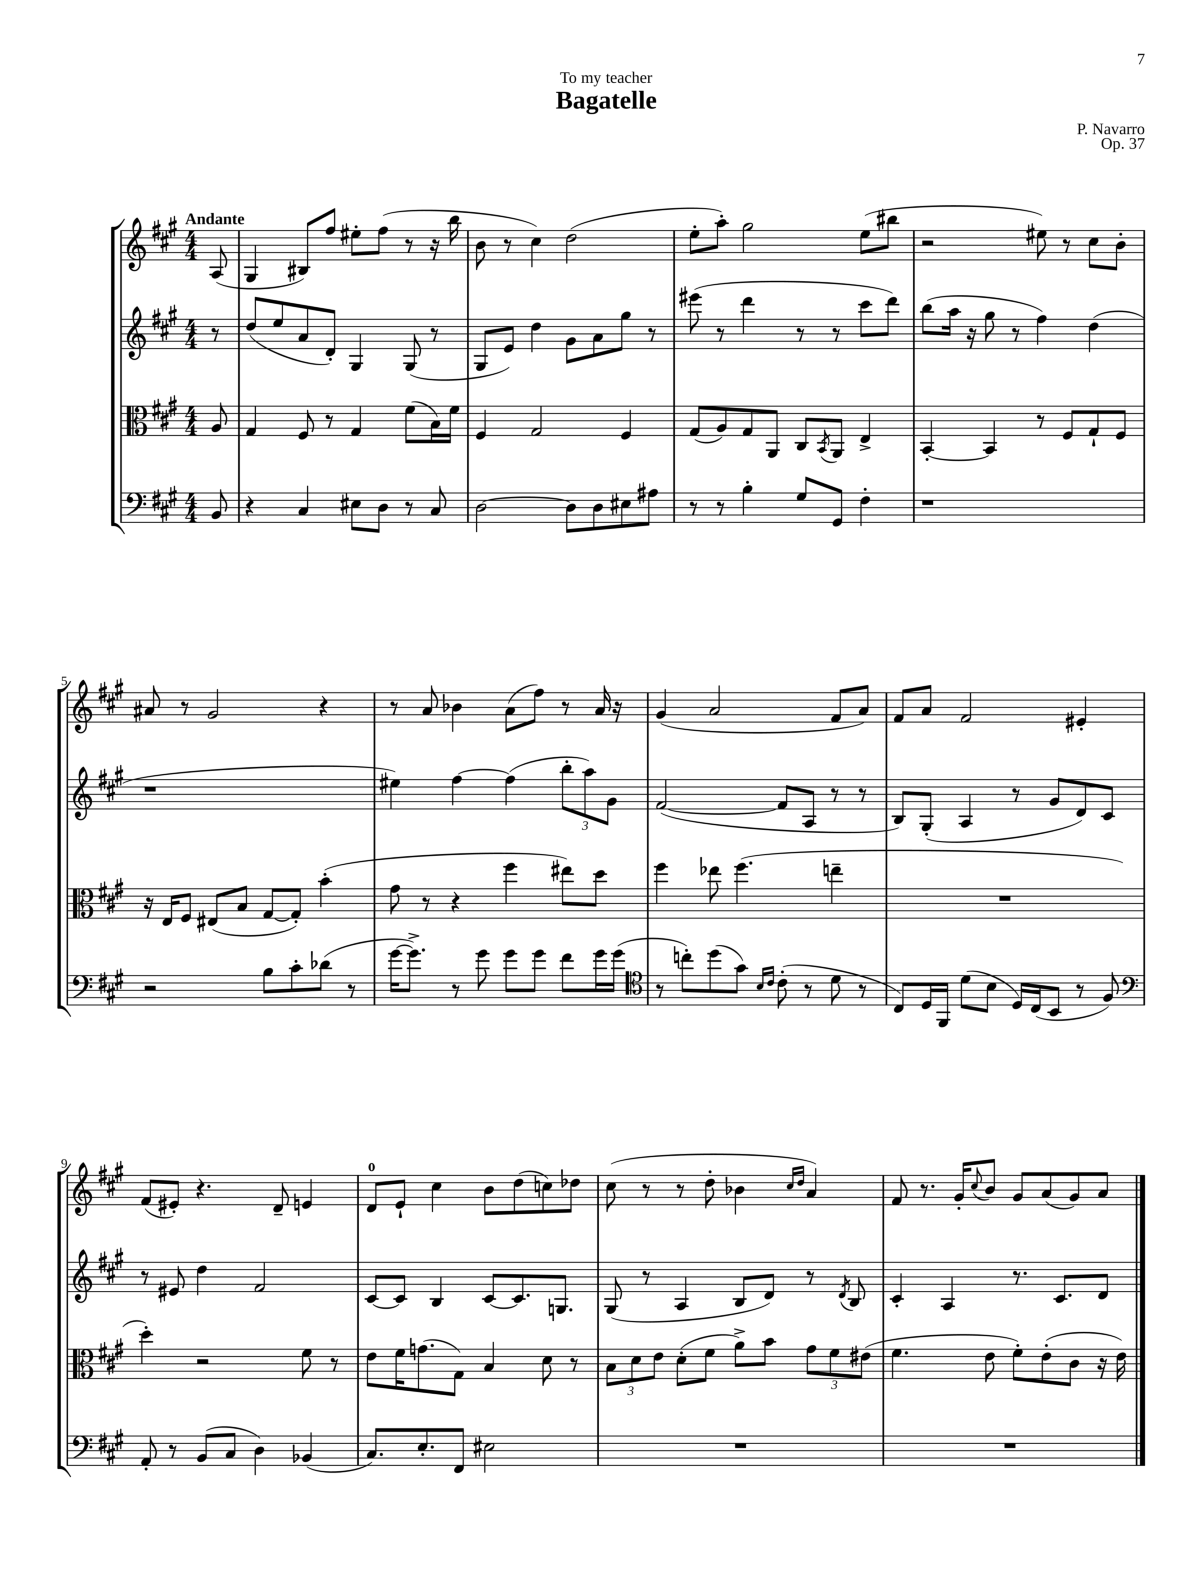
\header { title = "Bagatelle" composer = "P. Navarro" dedication = "To my teacher" opus = "Op. 37" }
<<
\new StaffGroup <<
\new Staff = "s0" {
    \clef treble \key a \major \numericTimeSignature \time 4/4 \partial 8 \tempo "Andante"
    a8( |
    gis4 bis8) fis''8 eis''8-. fis''8( r8 r16 b''16 |
    b'8 r8 cis''4) d''2( |
    e''8-. a''8-.) gis''2 e''8( bis''8 |
    r2 eis''8) r8 cis''8 b'8-. |
    ais'8 r8 gis'2 r4 |
    r8 a'8 bes'4 a'8( fis''8) r8 a'16 r16 |
    gis'4( a'2 fis'8 a'8) |
    fis'8 a'8 fis'2 eis'4-. |
    fis'8( eis'8-.) r4. d'8-- e'4 |
    d'8-0 e'8-! cis''4 b'8 d''8( c''8) des''8 |
    cis''8( r8 r8 d''8-. bes'4 \grace { cis''16 d''16 } a'4) |
    fis'8 r8. gis'16-. \appoggiatura { cis''8 } b'8 gis'8 a'8( gis'8) a'8 \bar "|." |
}
\new Staff = "s1" {
    \clef treble \key a \major \numericTimeSignature \time 4/4 \partial 8
    r8 |
    d''8( e''8 a'8 d'8-.) gis4 gis8( r8 |
    gis8 e'8) d''4 gis'8 a'8 gis''8 r8 |
    eis'''8( r8 d'''4 r8 r8 cis'''8 d'''8) |
    b''8( a''16 r16 gis''8 r8 fis''4) d''4( |
    r1 |
    eis''4) fis''4~ fis''4( \tuplet 3/2 { b''8-. a''8) gis'8 } |
    fis'2~( fis'8 a8 r8 r8 |
    b8) gis8-.( a4 r8 gis'8 d'8) cis'8 |
    r8 eis'8 d''4 fis'2 |
    cis'8~ cis'8 b4 cis'8~ cis'8. g8. |
    gis8( r8 a4 b8 d'8) r8 \acciaccatura { d'8 } b8 |
    cis'4-. a4 r8. cis'8. d'8 \bar "|." |
}
\new Staff = "s2" {
    \clef alto \key a \major \numericTimeSignature \time 4/4 \partial 8
    a8 |
    gis4 fis8 r8 gis4 fis'8( b16) fis'16 |
    fis4 gis2 fis4 |
    gis8( a8) gis8 a,8 cis8 \acciaccatura { b,8 } a,8 e4-> |
    b,4~-. b,4 r8 fis8 gis8-! fis8 |
    r16 e16 fis8 eis8( b8 gis8~ gis8-.) b'4-.( |
    gis'8 r8 r4 fis''4 eis''8) d''8 |
    fis''4 ees''8 fis''4.( e''4-- |
    R1 |
    d''4-.) r2 fis'8 r8 |
    e'8 fis'16 g'8.( gis8) b4 d'8 r8 |
    \tuplet 3/2 { b8 d'8 e'8 } d'8-.( fis'8 a'8->) b'8 \tuplet 3/2 { gis'8 fis'8 eis'8( } |
    fis'4. e'8 fis'8-.) e'8-.( cis'8 r16 e'16) \bar "|." |
}
\new Staff = "s3" {
    \clef bass \key a \major \numericTimeSignature \time 4/4 \partial 8
    b,8 |
    r4 cis4 eis8 d8 r8 cis8 |
    d2~ d8 d8 eis8 ais8 |
    r8 r8 b4-. gis8 gis,8 fis4-. |
    r1 |
    r2 b8 cis'8-. des'8( r8 |
    gis'16~ gis'8.->) r8 gis'8 gis'8 gis'8 fis'8 gis'16 gis'16( |
    \clef tenor r8 c''8-.) d''8( gis'8) \grace { b16 cis'16 } cis'8-.( r8 d'8 r8 |
    cis8) d16 fis,16 d'8( b8 d16) cis16( b,8 r8 fis8) |
    \clef bass a,8-. r8 b,8( cis8 d4) bes,4( |
    cis8.) e8.-. fis,8 eis2 |
    R1 |
    R1 \bar "|." |
}
>>
>>
